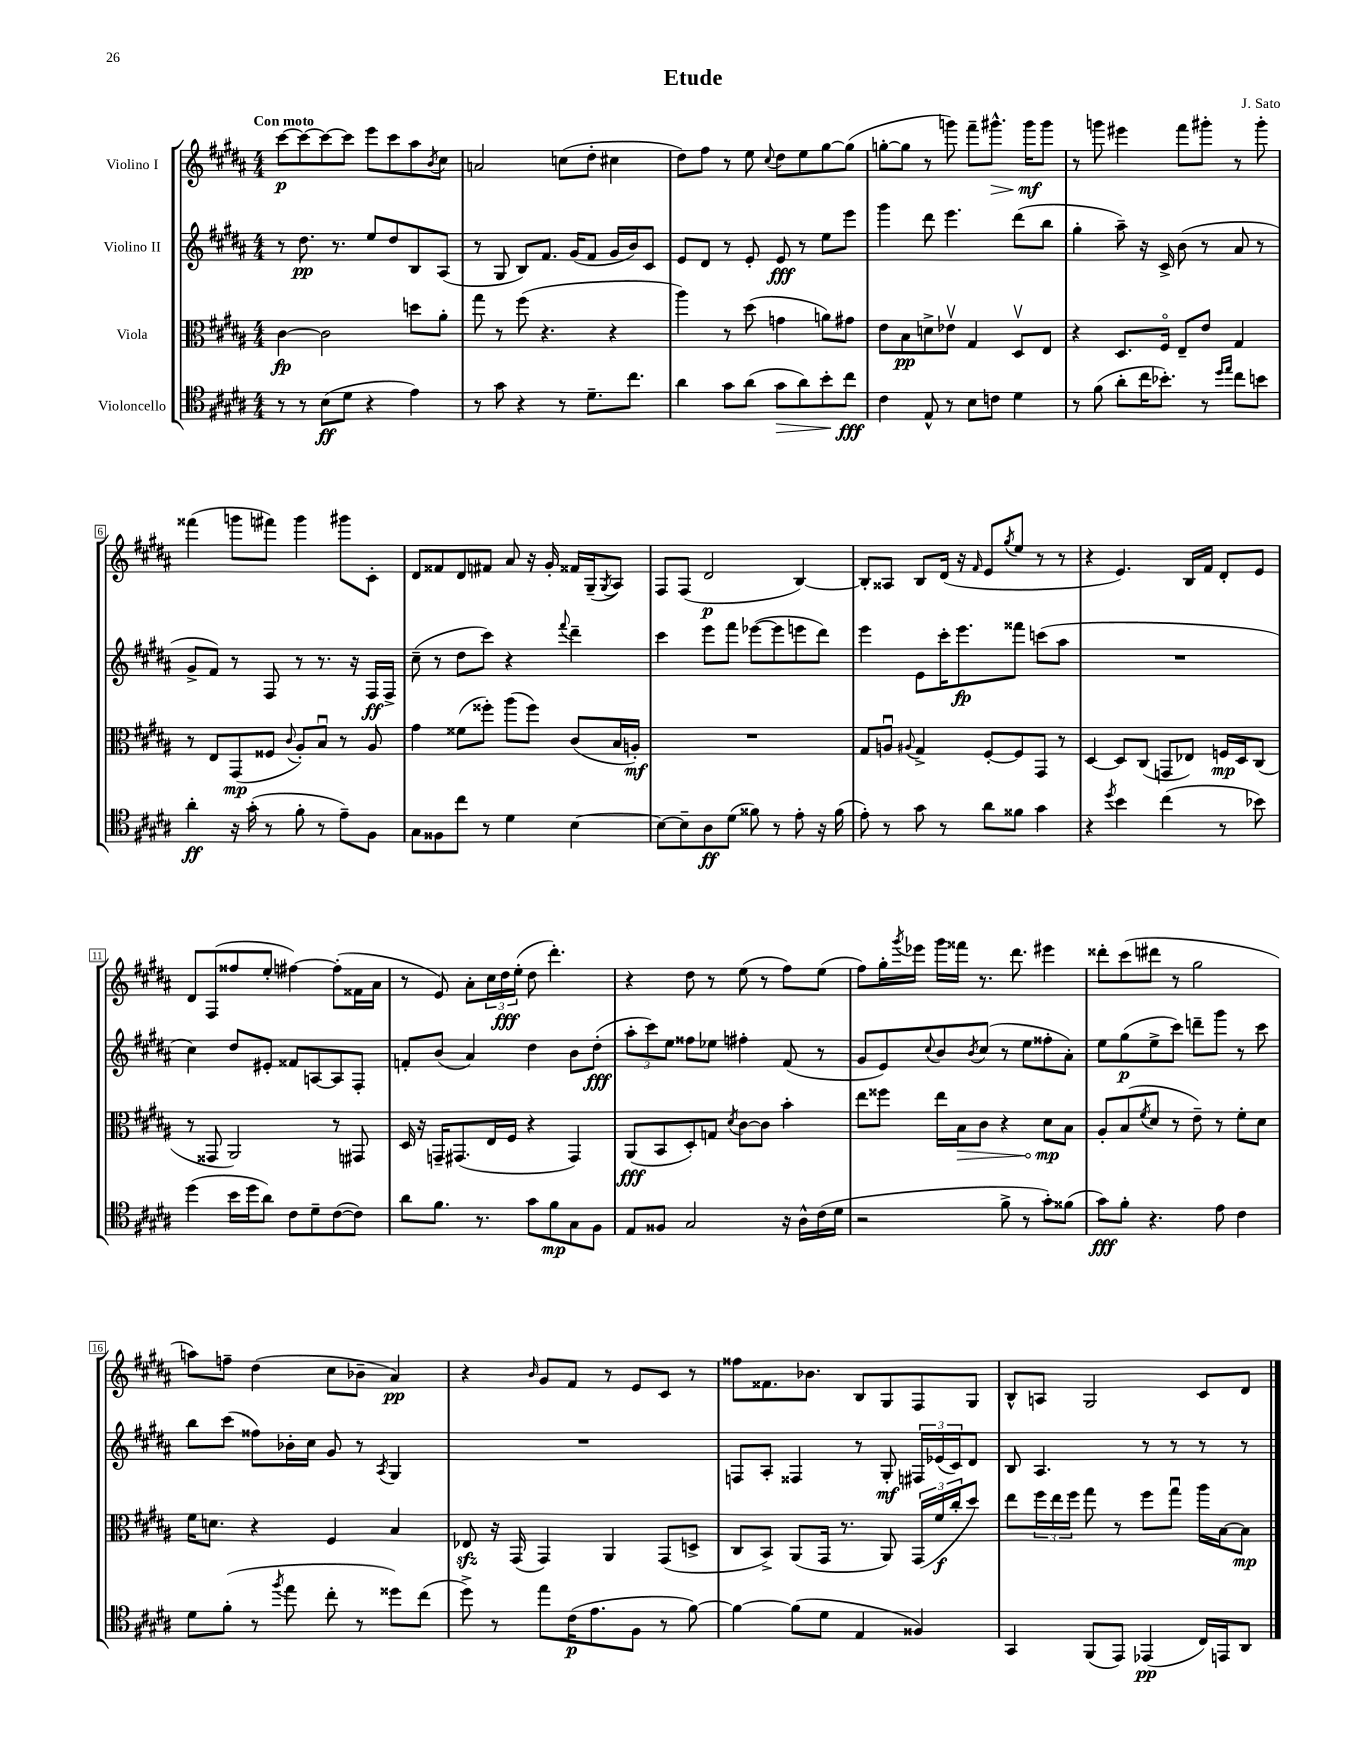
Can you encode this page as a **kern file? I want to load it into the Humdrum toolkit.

**kern	**kern	**kern	**kern
*staff4	*staff3	*staff2	*staff1
*clefC4	*clefC3	*clefG2	*clefG2
*k[f#c#g#d#a#]	*k[f#c#g#d#a#]	*k[f#c#g#d#a#]	*k[f#c#g#d#a#]
*M4/4	*M4/4	*M4/4	*M4/4
8r	[4c#	8r	[8ccc#
8r	.	8.dd#	8ccc#_
(8B	2c#]	.	8ccc#_
.	.	8.r	.
8d#	.	.	8ccc#]
4r	.	8ee	8eee
.	.	8dd#	8ccc#
4e)	8dd	8B	8aa#
.	.	.	8qb
.	8a#'	(8A#	8cc#
=	=	=	=
8r	8gg#	8r	2a
8g#	8r	8G#	.
4r	(8ff#	8B)	.
.	4.r	8.f#	.
8r	.	.	(8cc
.	.	(16g#	.
8.d#~	.	8f#	8dd#'
.	4r	16g#	4cc#
8.cc#	.	16b)	.
.	.	8c#	.
=	=	=	=
4a#	4aa#)	8e	8dd#)
.	.	8d#	8ff#
8g#	8r	8r	8r
(8a#	(8dd#	8e'	8ee
.	.	.	8qqcc#
8g#	4g	8e	8dd#
8a#)	.	8r	8ee
8b'	8a)	8ee	[8gg#
8cc#	8g#	8eee	(8gg#]
=	=	=	=
4c#	8e	4ggg#	[8gg'
.	8B	.	8gg]
8E^^	8d^	8ddd#	8r
8r	8e-v	4.eee	8ggg)
8B	4G#	.	8fff#~
8c	.	.	8.ggg#^^
4d#	8D#v	(8ddd#	.
.	.	.	16ggg#
.	8E	8bb	8ggg#
=	=	=	=
8r	4r	4gg#'	8r
(8f#	.	.	8ggg
8a#'	8.D#	8aa#~)	4eee#
16cc#	.	16r	.
8.b-')	16F#o	16c#^	.
.	8E~	(8b	8fff#
8r	8e	8r	8ggg#'
16qqdd#	.	.	.
16qqee	.	.	.
8cc#	4G#	8a#	8r
8b	.	8r	8ggg#'
=	=	=	=
4a#'	8r	8g#^	(4fff##
.	8E	8f#)	.
16r	(8GG#	8r	8ggg
(16g#'	.	.	.
8r	8F##	8F#	8fff#)
.	8qqc#	.	.
8f#'	8A#')	8r	4ggg
8r	8Bu	8.r	.
8e~)	8r	.	8ggg#
.	.	16r	.
8F#	8A#	16F#	8c#'
.	.	16F#^	.
=	=	=	=
8G#	4g#	(8cc#~	8d#
8F##	.	8r	8f##
8cc#	(8f##	8dd#	8d#
8r	8ff##')	8ccc#)	8f#
4d#	(8aa#	4r	8a#
.	8ff##)	.	16r
.	.	.	16g#'
.	.	8qqfff#	.
[4B	(8c#	4ddd#~	16f##
.	.	.	(16G#~
.	.	.	8qG#
.	16B	.	8A#)
.	16A')	.	.
=	=	=	=
8B_	1r	4ccc#	8F#
8B~]	.	.	(8F#
8A#	.	8eee	2d#
(8d#	.	8fff#	.
8f##)	.	([8eee-	.
8r	.	8eee-]	.
8e'	.	8eee	[4B)
16r	.	8ddd#)	.
(16f##	.	.	.
=	=	=	=
8e')	8G#	4eee	8B']
8r	8Au	.	8A##
.	8qqA#	.	.
8g#	4G#^	8e	8B
8r	.	16ccc#'	(16d#
.	.	8.eee	16r
.	.	.	16qqf#
8a#	[8F#'	.	8e
.	.	.	8qgg#
8f##	8F#]	8fff##	8ee
4g#	8GG#	(8ccc	8r
.	8r	8aa#	8r
=	=	=	=
4r	[4D#	1r	4r
8qdd#	.	.	.
4b	8D#]	.	4.e)
.	(8C#	.	.
(4cc#	8GG	.	.
.	8E-)	.	16B
.	.	.	16f#
8r	16F	.	8d#'
.	16D#	.	.
8b-)	(8C#	.	8e
=	=	=	=
(4dd#	8r	4cc#)	8d#
.	8GG##	.	(8F#
16b	2AA#)	8dd#	8ff##
16dd#	.	.	.
8a#)	.	8e#'	8ee'
8c#	.	8f##	[4ff#)
8d#~	.	[8A	.
([8c#	8r	8A]	(8ff#']
8c#])	8GG#	8F#'	16f##
.	.	.	16a#
=	=	=	=
8a#	16D#	8f'	8r
.	16r	.	.
8.f#	16GG~	(8b	8e)
.	(8.GG#	.	.
.	.	4a#)	8a#'
8.r	.	.	.
.	16E	.	24cc#
.	.	.	24dd#
.	16F#	.	.
.	.	.	(24ee'
8g#	4r	4dd#	8dd#
8f#	.	.	4.ddd#')
8G#	4GG#)	8b	.
8F#	.	(8dd#'	.
=	=	=	=
8E	(8AA#	12aa#'	4r
.	.	12ccc#)	.
8F##	8BB	.	.
.	.	12ee	.
2G#	8D#')	8ff##	8dd#
.	8G	8ee-	8r
.	8qd#	.	.
.	[8c#	4ff#'	(8ee
.	8c#]	.	8r
16r	4b'	(8f#	8ff#)
16A#^^	.	.	.
(16c#	.	8r	(8ee
16d#	.	.	.
=	=	=	=
2r	8ee	8g#	8ff#)
.	8ff##	8e)	16gg#'
.	.	.	8qggg#
.	.	.	16eee-
.	.	8qqcc#	.
.	16ee	8b	16ggg#
.	16B	.	16fff##
.	.	8qb	.
.	8c#	(8cc#	8.r
8f#^	4r	8r	.
.	.	.	8.ddd#
8r	.	8ee	.
8g#')	8d#	8ff##'	4eee#
(8f##	8B	8a#')	.
=	=	=	=
8g#)	8A#'	8ee	8ddd##'
8f#'	(8B	(8gg#	(8ccc#
.	8qf#	.	.
4.r	8d#	8ee^	8ddd#
.	8r	8ccc#)	8r
.	8e~)	8ddd~	2gg#
8e	8r	8ggg#	.
4c#	8f#'	8r	.
.	8d#	8ccc#	.
=	=	=	=
8d#	16f#	8bb	8aa)
.	8.d	.	.
(8f#'	.	(8ccc#	8ff~
8r	4r	8ff##)	(4dd#
8qff#	.	.	.
8ee	.	16b-'	.
.	.	16cc#	.
8cc#'	4F#	8g#	8cc#
8r	.	8r	8b-~
.	.	8qA#	.
8dd##)	4B	4G#	4a#)
(8cc#	.	.	.
=	=	=	=
8dd#^)	8E-	1r	4r
8r	16r	.	.
.	(16GG#	.	.
.	.	.	16qqb
8ee	4GG#)	.	8g#
(16c#	.	.	8f#
8.e	.	.	.
.	4AA#	.	8r
8F#	.	.	8e
8r	(8GG#	.	8c#
[8f#)	8D^	.	8r
=	=	=	=
4f#_	8C#	8F	8ff##
.	8BB^)	8A#'	8.f##
(8f#]	(8AA#	4F##	.
.	.	.	8.b-
8d#	16GG#	.	.
.	8.r	.	.
4E	.	8r	8B
.	8AA#)	8G#'	8G#
4F##)	(24GG#	24F#	8F#
.	24f#	(24e-	.
.	24cc#'	24c#)	.
.	8dd#)	8d#	8G#
=	=	=	=
4GG#	8ee	8B	8B^^
.	24ff#	4.A#	8A
.	24ee	.	.
.	24ff#	.	.
(8FF#	8gg#	.	2G#
8EE)	8r	.	.
(4EE-	8ff#	8r	.
.	8gg#u	8r	.
16C#)	16aa#	8r	8c#
16EE	[16B	.	.
8AA#	8B]	8r	8d#
==	==	==	==
*-	*-	*-	*-
